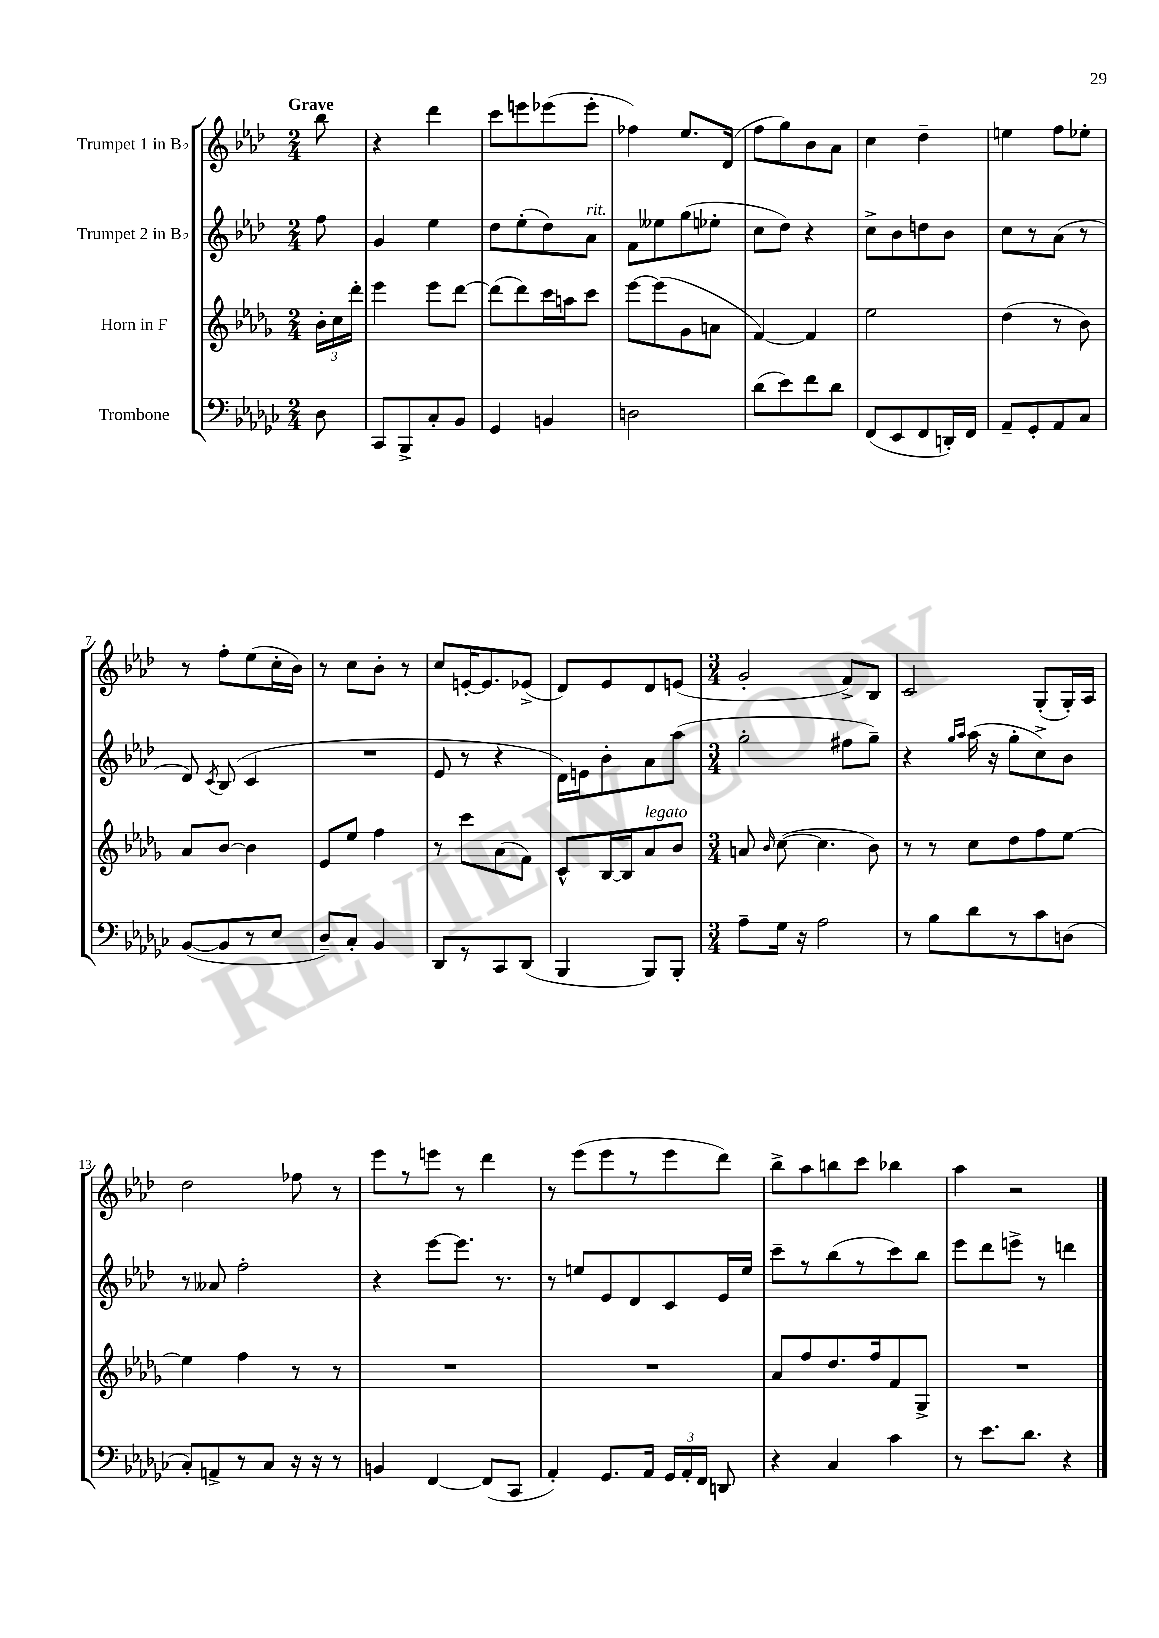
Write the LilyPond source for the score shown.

<<
\new StaffGroup <<
\new Staff = "s0" \with { instrumentName = "Trumpet 1 in Bb" } {
    \clef treble \key aes \major \numericTimeSignature \time 2/4 \partial 8 \tempo "Grave"
    \autoBeamOff bes''8 |
    r4 des'''4 |
    c'''8[ e'''8 ees'''8( ees'''8]-. |
    fes''4) ees''8.[ des'16]( |
    f''8[ g''8) bes'8 aes'8] |
    c''4 des''4-- |
    e''4 f''8[ ees''8]-. |
    r8 f''8[-. ees''8( c''16-. bes'16]) |
    r8 c''8[ bes'8]-. r8 |
    c''8[ e'16~-. e'8. ees'8]->( |
    des'8[) ees'8 des'8 e'8]( |
    \numericTimeSignature \time 3/4 g'2-. f'8[->) bes8] |
    c'2 g8[-.( g16-.) aes16] |
    des''2 fes''8 r8 |
    ees'''8[ r8 e'''8] r8 des'''4 |
    r8 ees'''8[( ees'''8 r8 ees'''8 des'''8]) |
    bes''8[-> aes''8 b''8 c'''8] bes''4 |
    aes''4 r2 \bar "|." |
}
\new Staff = "s1" \with { instrumentName = "Trumpet 2 in Bb" } {
    \clef treble \key aes \major \numericTimeSignature \time 2/4 \partial 8
    \autoBeamOff f''8 |
    g'4 ees''4 |
    des''8[ ees''8-.( des''8) aes'8]^\markup { \italic "rit." } |
    f'8[ eeses''8 g''8( ees''8]-. |
    c''8[ des''8]) r4 |
    c''8[-> bes'8 d''8 bes'8] |
    c''8[ r8 aes'8]( r8 |
    des'8) \acciaccatura { c'8 } bes8( c'4 |
    R2 |
    ees'8 r8 r4 |
    des'16[) e'16 bes'8-. aes'8 aes''8]( |
    \numericTimeSignature \time 3/4 g''2-. fis''8[ g''8]--) |
    r4 \grace { g''16[ aes''16] } aes''16( r16 g''8[-. c''8->) bes'8] |
    r8 aeses'8 f''2-. |
    r4 ees'''8[~ ees'''8.] r8. |
    r8 e''8[ ees'8 des'8 c'8 ees'16 e''16] |
    c'''8[-- r8 bes''8( r8 c'''8) bes''8] |
    ees'''8[ des'''8 e'''8]-> r8 d'''4 \bar "|." |
}
\new Staff = "s2" \with { instrumentName = "Horn in F" } {
    \clef treble \key des \major \numericTimeSignature \time 2/4 \partial 8
    \autoBeamOff \tuplet 3/2 { bes'16[-. c''16 des'''16]-. } |
    ees'''4 ees'''8[ des'''8]~ |
    des'''8[( des'''8) c'''16 a''16 c'''8] |
    ees'''8[~ ees'''8( ges'8 a'8] |
    f'4~) f'4 |
    ees''2 |
    des''4( r8 bes'8) |
    aes'8[ bes'8]~ bes'4 |
    ees'8[ ees''8] f''4 |
    r8 c'''8[ aes'8( f'8]) |
    c'8[-^ bes16~ bes16 aes'8^\markup { \italic "legato" } bes'8] |
    \numericTimeSignature \time 3/4 a'8 \grace { bes'16 } c''8~( c''4. bes'8) |
    r8 r8 c''8[ des''8 f''8 ees''8]~ |
    ees''4 f''4 r8 r8 |
    R2. |
    R2. |
    aes'8[ f''8 des''8. f''16 f'8 ges8]-> |
    R2. \bar "|." |
}
\new Staff = "s3" \with { instrumentName = "Trombone" } {
    \clef bass \key ges \major \numericTimeSignature \time 2/4 \partial 8
    \autoBeamOff des8 |
    ces,8[ bes,,8-> ces8-. bes,8] |
    ges,4 b,4 |
    d2 |
    des'8[( ees'8) f'8 des'8] |
    f,8[( ees,8 f,8 d,16-.) f,16] |
    aes,8[-- ges,8-. aes,8 ces8] |
    bes,8[~( bes,8 r8 ees8] |
    des8[--) ces8]-. bes,4 |
    des,8[ r8 ces,8 des,8]( |
    bes,,4 bes,,8[) bes,,8]-. |
    \numericTimeSignature \time 3/4 aes8[-- ges16] r16 aes2 |
    r8 bes8[ des'8 r8 ces'8 d8]( |
    ces8[-.) a,8-> r8 ces8] r16 r16 r8 |
    b,4 f,4~ f,8[( ces,8] |
    aes,4-.) ges,8.[ aes,16] \tuplet 3/2 { ges,16[ aes,16-. f,16] } d,8 |
    r4 ces4 ces'4 |
    r8 ees'8.[ des'8.] r4 \bar "|." |
}
>>
>>
